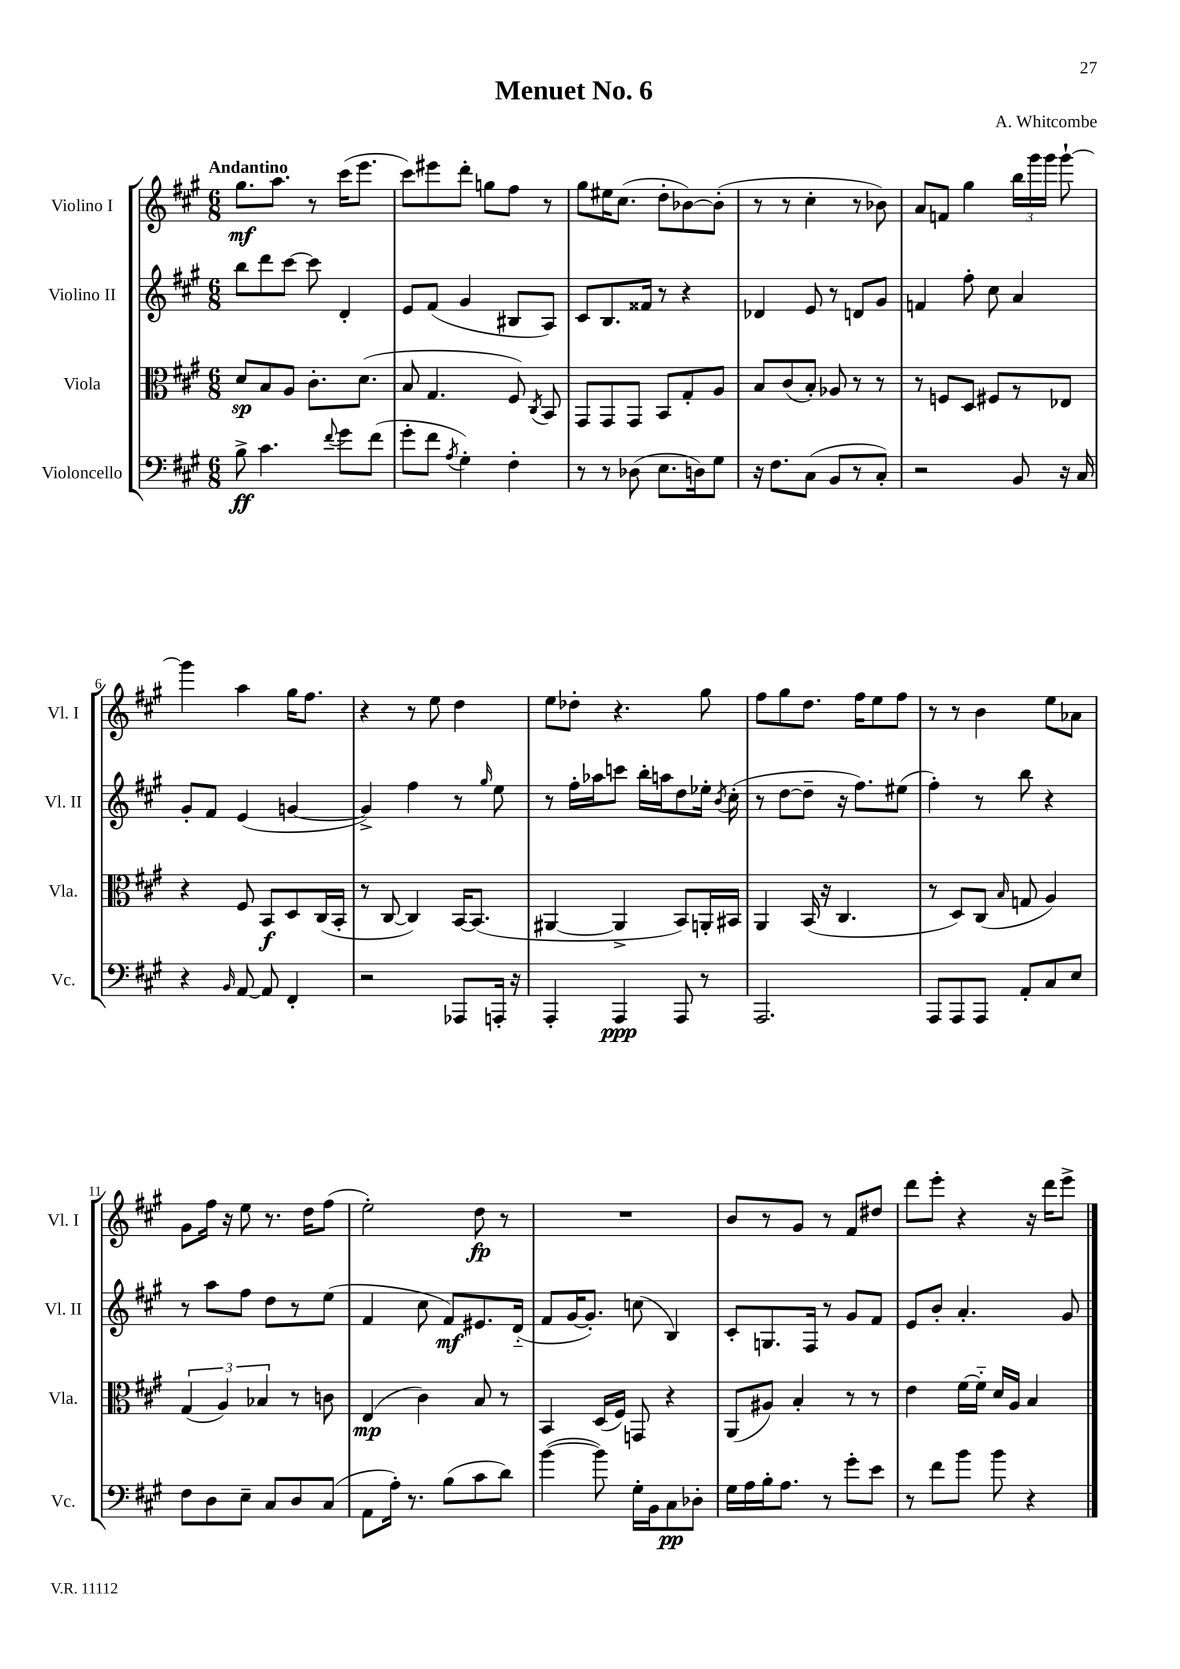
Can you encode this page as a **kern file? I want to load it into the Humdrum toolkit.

**kern	**dynam	**kern	**dynam	**kern	**dynam	**kern	**dynam
*part4	*part4	*part3	*part3	*part2	*part2	*part1	*part1
*staff4	*staff4	*staff3	*staff3	*staff2	*staff2	*staff1	*staff1
*I"Violoncello	*	*I"Viola	*	*I"Violino II	*	*I"Violino I	*
*I'Vc.	*	*I'Vla.	*	*I'Vl. II	*	*I'Vl. I	*
*clefF4	*	*clefC3	*	*clefG2	*	*clefG2	*
*k[f#c#g#]	*	*k[f#c#g#]	*	*k[f#c#g#]	*	*k[f#c#g#]	*
*M6/8	*	*M6/8	*	*M6/8	*	*M6/8	*
=1	=1	=1	=1	=1	=1	=1	=1
!	!	!	!	!	!	!LO:TX:a:B:t=Andantino	!
8B^\	ff	8d/L	sp	8bb\L	.	8.gg#\L	mf
4.c#\	.	8B/	.	8ddd\	.	.	.
.	.	.	.	.	.	8.aa\J	.
.	.	8A/J	.	[8ccc#\J	.	.	.
.	.	8.c#'\L	.	8ccc#\]	.	8r	.
8qqf#/	.	.	.	.	.	.	.
8g#\L	.	.	.	4d'/	.	(16ccc#\KL	.
.	.	(8.d\J	.	.	.	8.eee\J	.
(8f#\J	.	.	.	.	.	.	.
=2	=2	=2	=2	=2	=2	=2	=2
8g#'\L	.	8B/	.	8e/L	.	8ccc#\L)	.
8f#\J	.	4.G#/	.	(8f#/J	.	8eee#X\	.
8qA/	.	.	.	.	.	.	.
4G#'\)	.	.	.	4g#/	.	8ddd'\J	.
.	.	.	.	.	.	8ggn\L	.
4F#'\	.	8F#/)	.	8B#X/L	.	8ff#\J	.
.	.	8qC#/	.	.	.	.	.
.	.	8BB/	.	8A/J)	.	8r	.
=3	=3	=3	=3	=3	=3	=3	=3
8r	.	8GG#/L	.	8c#/L	.	8gg#\L	.
8r	.	8GG#/	.	8.B/	.	16ee#X\K	.
.	.	.	.	.	.	(8.cc#\J	.
(8D-X\	.	8GG#/J	.	.	.	.	.
.	.	.	.	16f##X/Jk	.	.	.
8.E\L	.	8BB/L	.	8r	.	8dd'\L	.
.	.	8G#'/	.	4r	.	[8b-X\)	.
16Dn\k)	.	.	.	.	.	.	.
8G#\J	.	8A/J	.	.	.	(8b-'\J]	.
=4	=4	=4	=4	=4	=4	=4	=4
16r	.	8B/L	.	4d-X/	.	8r	.
8.F#\L	.	.	.	.	.	.	.
.	.	(8c#/	.	.	.	8r	.
(8C#\J	.	8B'/J)	.	8e/	.	4cc#'\	.
8BB/L	.	8A-X/	.	8r	.	.	.
8r	.	8r	.	8dn/L	.	8r	.
8C#'/J)	.	8r	.	8g#/J	.	8b-X\)	.
=5	=5	=5	=5	=5	=5	=5	=5
2r	.	8r	.	4fn/	.	8a/L	.
.	.	8Fn/L	.	.	.	8fn/J	.
.	.	8D/J	.	8ff#'\	.	4gg#\	.
.	.	8F#X/L	.	8cc#\	.	.	.
8BB/	.	8r	.	4a/	.	24bb\LL	.
.	.	.	.	.	.	24ggg#\	.
.	.	.	.	.	.	24ggg#\JJ	.
16r	.	8E-X/J	.	.	.	[8ggg#`\	.
16C#/	.	.	.	.	.	.	.
!!LO:LB:g=z
=6	=6	=6	=6	=6	=6	=6	=6
4r	.	4r	.	8g#'/L	.	4ggg#\]	.
.	.	.	.	8f#/J	.	.	.
16qqBB/	.	.	.	.	.	.	.
[8AA/	.	8F#/	.	(4e/	.	4aa\	.
8AA/]	.	8BB/L	f	.	.	.	.
4FF#'/	.	8D/	.	[4gn/	.	16gg#\KL	.
.	.	.	.	.	.	8.ff#\J	.
.	.	(16C#/L	.	.	.	.	.
.	.	16BB'/JJ	.	.	.	.	.
=7	=7	=7	=7	=7	=7	=7	=7
2r	.	8r	.	4g^/])	.	4r	.
.	.	[8C#/	.	.	.	.	.
.	.	4C#/])	.	4ff#\	.	8r	.
.	.	.	.	.	.	8ee\	.
8AAA-X/L	.	[16BB/KL	.	8r	.	4dd\	.
.	.	(8.BB/J]	.	.	.	.	.
.	.	.	.	16qqgg#/	.	.	.
16AAAn'/Jk	.	.	.	8ee\	.	.	.
16r	.	.	.	.	.	.	.
=8	=8	=8	=8	=8	=8	=8	=8
4AAA'/	.	[4AA#X/	.	8r	.	8ee\L	.
.	.	.	.	16ff#'\LL	.	8dd-X'\J	.
.	.	.	.	16aa-X\J	.	.	.
4AAA/	ppp	4AA#^/]	.	8cccn\J	.	4.r	.
.	.	.	.	16bb'\LL	.	.	.
.	.	.	.	16aan\J	.	.	.
8AAA/	.	8BB/L)	.	8dd\	.	.	.
8r	.	16AAn'/L	.	16ee-X'\Jk	.	8gg#\	.
.	.	.	.	8qb/	.	.	.
.	.	16BB#X/JJ	.	(16cc#'\	.	.	.
=9	=9	=9	=9	=9	=9	=9	=9
2.AAA/	.	4AA/	.	8r	.	8ff#\L	.
.	.	.	.	[8dd\L	.	8gg#\	.
.	.	(16BB/	.	8dd~\J]	.	8.dd\J	.
.	.	16r	.	.	.	.	.
.	.	4.C#/	.	16r	.	.	.
.	.	.	.	8.ff#\L)	.	16ff#\KL	.
.	.	.	.	.	.	8ee\	.
.	.	.	.	(8ee#X\J	.	8ff#\J	.
=10	=10	=10	=10	=10	=10	=10	=10
8AAA/L	.	8r	.	4ff#'\)	.	8r	.
8AAA/	.	8D/L)	.	.	.	8r	.
8AAA/J	.	(8C#/J	.	8r	.	4b\	.
.	.	16qqB/	.	.	.	.	.
8AA'/L	.	8Gn/	.	8bb\	.	.	.
8C#/	.	4A/)	.	4r	.	8ee\L	.
8E/J	.	.	.	.	.	8a-X\J	.
!!LO:LB:g=z
=11	=11	=11	=11	=11	=11	=11	=11
8F#\L	.	(6G#/	.	8r	.	8g#\L	.
8D\	.	.	.	8aa\L	.	16ff#\Jk	.
.	.	6A/)	.	.	.	.	.
.	.	.	.	.	.	16r	.
8E~\J	.	.	.	8ff#\J	.	8ee\	.
.	.	6B-X/	.	.	.	.	.
8C#/L	.	.	.	8dd\L	.	8.r	.
8D/	.	8r	.	8r	.	.	.
.	.	.	.	.	.	16dd\KL	.
(8C#/J	.	8cn\	.	(8ee\J	.	(8ff#\J	.
=12	=12	=12	=12	=12	=12	=12	=12
8AA\L	.	(4E/	mp	4f#/	.	2ee'\)	.
16A'\Jk)	.	.	.	.	.	.	.
8.r	.	.	.	.	.	.	.
.	.	4c#\)	.	8cc#\	.	.	.
(8B\L	.	.	.	8f#/L)	mf	.	.
8c#\	.	8B/	.	8.e#X/	.	8dd\	fp
8d\J)	.	8r	.	.	.	8r	.
.	.	.	.	(16d/Jk	.	.	.
=13	=13	=13	=13	=13	=13	=13	=13
([4b\	.	4BB/	.	8f#/L	.	2.r	.
.	.	.	.	[16g#/K	.	.	.
.	.	.	.	8.g#'/J])	.	.	.
8b\])	.	(16D/LL	.	.	.	.	.
.	.	16F#/JJ)	.	.	.	.	.
16G#'\LL	.	8GGn/	.	(8ccn\	.	.	.
16BB\J	.	.	.	.	.	.	.
8C#\	pp	4r	.	4B/)	.	.	.
8D-X'\J	.	.	.	.	.	.	.
=14	=14	=14	=14	=14	=14	=14	=14
16G#\LL	.	(8AA/L	.	8c#'/L	.	8b/L	.
16A\	.	.	.	.	.	.	.
16B'\J	.	8A#X/J)	.	8.Gn/	.	8r	.
8.A\J	.	.	.	.	.	.	.
.	.	4B'/	.	.	.	8g#/J	.
.	.	.	.	16F#/Jk	.	.	.
8r	.	.	.	8r	.	8r	.
8g#'\L	.	8r	.	8g#/L	.	8f#/L	.
8e\J	.	8r	.	8f#/J	.	8dd#X/J	.
=15	=15	=15	=15	=15	=15	=15	=15
8r	.	4e\	.	8e/L	.	8ddd\L	.
8f#\L	.	.	.	8b'/J	.	8eee'\J	.
8b\J	.	[16f#\LL	.	4.a'/	.	4r	.
.	.	16f#\JJ]	.	.	.	.	.
8b\	.	16d/LL	.	.	.	.	.
.	.	16A/JJ	.	.	.	.	.
4r	.	4B/	.	.	.	16r	.
.	.	.	.	.	.	16ddd\KL	.
.	.	.	.	8g#/	.	8eee^\J	.
==	==	==	==	==	==	==	==
*-	*-	*-	*-	*-	*-	*-	*-
